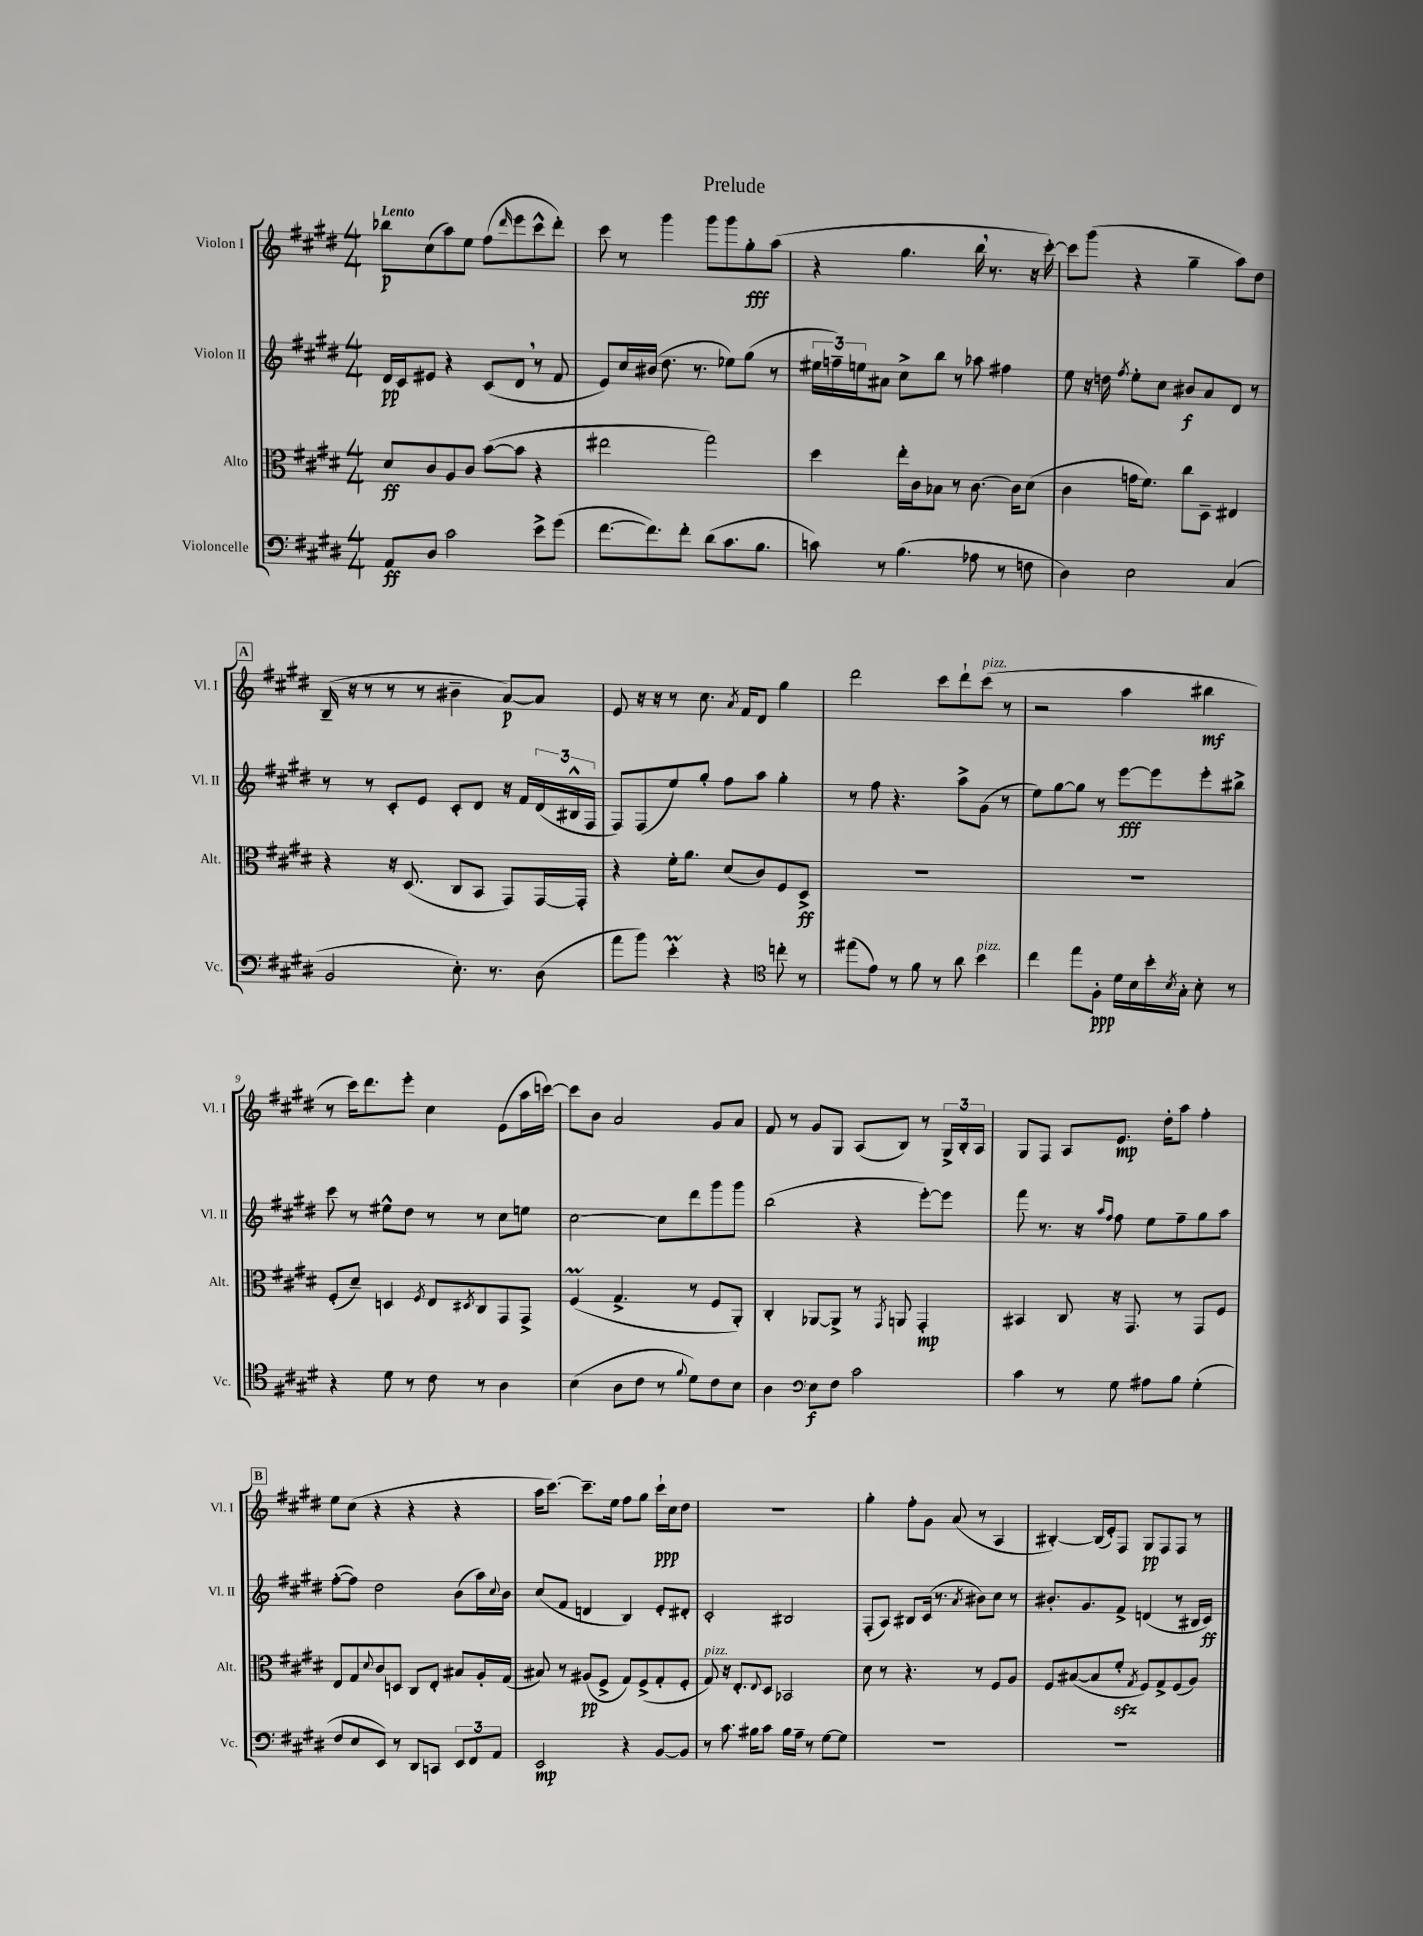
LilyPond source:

\header { title = "Prelude" }
<<
\new StaffGroup <<
\new Staff = "s0" \with { instrumentName = "Violon I" shortInstrumentName = "Vl. I" } {
    \clef treble \key e \major \numericTimeSignature \time 4/4 \tempo "Lento"
    bes''8\p cis''8( a''8) e''8 fis''8( \grace { dis'''16 } e'''8 cis'''8-^ dis'''8-.) |
    cis'''8 r8 gis'''4 gis'''8 gis'''8 gis''8-.\fff a''8( |
    r4 gis''4. b''16 \breathe r8. r16 cis'''16~-.) |
    cis'''8 gis'''8( r4 gis''4-- a''8) dis''8 |
    \mark \markup { \box "A" } b16--( r16 r8 r8 r8 bis'4-- a'8~\p) a'8 |
    e'8 r16 r16 r8 cis''8. \acciaccatura { a'8 } fis'16 dis'8 gis''4 |
    dis'''2 cis'''8 dis'''8-! cis'''8^\markup { \italic "pizz." }( r8 |
    r2 a''4 bis''4\mf |
    r8 cis'''16) dis'''8. e'''8-. cis''4 e'8( a''16 c'''16~) |
    c'''8 b'8 a'2 gis'8 a'8 |
    fis'8 r8 gis'8 gis8 a8( b8) r8 \tuplet 3/2 { gis16-> b16-. a16 } |
    gis8 fis8 a8 e'8.\mp dis''16-. a''8 fis''4-. |
    \mark \markup { \box "B" } e''8 cis''8( r4 r4 r4 |
    a''16 cis'''8.~) cis'''8.-- e''16 fis''8 gis''8 cis'''16-!\ppp cis''16 dis''8 |
    R1 |
    gis''4-. fis''8-. gis'8 a'8( r8 a4 |
    bis4~-.) bis16( e'16-.) fis8 gis8\pp fis8 fis8 r8 \bar "|." |
}
\new Staff = "s1" \with { instrumentName = "Violon II" shortInstrumentName = "Vl. II" } {
    \clef treble \key e \major \numericTimeSignature \time 4/4
    dis'16\pp cis'16 eis'8 r4 cis'8( dis'8 \breathe r8 fis'8 |
    e'8) cis''16 bis'16( dis''8. r8. ees''8) gis''8( r8 |
    \tuplet 3/2 { eis''16 f''16--) e''16 } ais'8 cis''8-> b''8 r8 aes''8 fis''4 |
    e''8 r16 d''16 \acciaccatura { fis''8 } e''8-. cis''8 bis'8\f a'8 dis'8 r8 |
    \mark \markup { \box "A" } r8 r8 cis'8-. e'8 cis'8-. dis'8 r16 fis'16 \tuplet 3/2 { dis'16( bis16-^ fis16 } |
    fis8) fis8( e''8) gis''8-. fis''8 a''8 gis''4-. |
    r8 fis''8 r4. a''8-> gis'8( r8 |
    e''8) gis''8~ gis''8 r8 e'''8~\fff e'''8 e'''8-. bis''8-> |
    cis'''8 r8 eis''8-^ dis''8 r8 r8 cis''8 e''8 |
    cis''2~ cis''8 dis'''8 gis'''8 gis'''8 |
    b''2( r4 e'''8~-.) e'''8 |
    fis'''8 r8. r16 \grace { a''16 fis''16 } fis''8 e''8 fis''8-- gis''8 a''8 |
    \mark \markup { \box "B" } fis''8~-.( fis''8) dis''2 b'8( a''16) \appoggiatura { cis''8 } b'16 |
    cis''8( fis'8 d'4 b4) e'8-. dis'8-. |
    cis'2-. bis2 |
    fis8-.( a8) bis8 cis'16( r8. \acciaccatura { a'8 } bis'8) cis''8 r8 |
    bis'8.-. gis'8. fis'8-> d'4( r8 bis16 cis'16\ff) \bar "|." |
}
\new Staff = "s2" \with { instrumentName = "Alto" shortInstrumentName = "Alt." } {
    \clef alto \key e \major \numericTimeSignature \time 4/4
    dis'8\ff cis'8 a8 cis'8 b'8~( b'8 r4 |
    eis''2 gis''2) |
    dis''4 e''16-. cis'16 bes8 r8 cis'8.~ cis'16 dis'8( |
    cis'4 g'16 fis'8.) cis''8 dis8-- eis4 |
    \mark \markup { \box "A" } r4 r16 dis8.( cis8 b,8 gis,8) gis,16~ gis,16-. |
    r4 fis'16-. a'8. dis'8( cis'8) fis8 dis8->\ff |
    R1 |
    R1 |
    fis8-.( dis'8--) d4 \acciaccatura { fis8 } e8 \acciaccatura { dis8 } cis8 gis,8 gis,8-> |
    fis4\prall( gis4.-> r8 fis8 a,8-.) |
    cis4-. aes,8~ aes,8-> r8 \acciaccatura { gis,8 } a,8 gis,4-.\mp |
    bis,4 cis8 r16 gis,8. r8 gis,8 fis8 |
    \mark \markup { \box "B" } e8 gis8 \appoggiatura { dis'8 } cis'8 d8 cis8 e8-. bis8 a16-. gis16( |
    bis8) r8 ais8\pp( fis8-> gis8) fis8->( gis8-. fis8-. |
    gis8^\markup { \italic "pizz." }) r16 e8.-. \appoggiatura { e8 } dis8 bes,2 |
    dis'8 r8 r4. r8 fis8 a8 |
    fis8 bis8~( bis8 fis'8-.\sfz \acciaccatura { gis8 } fis8) gis8-> fis8( a8) \bar "|." |
}
\new Staff = "s3" \with { instrumentName = "Violoncelle" shortInstrumentName = "Vc." } {
    \clef bass \key e \major \numericTimeSignature \time 4/4
    a,8\ff dis8 cis'2 e'8-> gis'8( |
    fis'8.~ fis'8.) fis'8-. dis'8( cis'8. b8. |
    c'8) r8 b4.( aes8 r8 f8 |
    dis4) e2 cis4( |
    \mark \markup { \box "A" } b,2 e8.-.) r8. dis8( |
    a'8 b'8) e'4-.\prall r4 \clef tenor c''8-. r8 |
    eis''8( e'8) r8 fis'8 r8 a'8 b'4^\markup { \italic "pizz." } |
    cis''4 e''8 fis8-.\ppp dis'16 b16 b'16-. \acciaccatura { b8 } gis16-. b8-. r8 |
    r4 dis'8 r8 cis'8 r8 a4 |
    b4( a8 cis'8 r8 \appoggiatura { fis'8 } dis'8) cis'8 b8 |
    a4 \clef bass e8\f fis8 cis'2 |
    cis'4 r8 gis8 ais8 b8 gis4-.( |
    \mark \markup { \box "B" } fis8 e8 e,8) r8 dis,8 c,8 \tuplet 3/2 { e,8 fis,8 a,8 } |
    e,2\mp r4 b,8~ b,8 |
    r8 cis'8. bis16 cis'8 bis16 a16-- r8 gis8~ gis8 |
    R1 |
    R1 \bar "|." |
}
>>
>>
